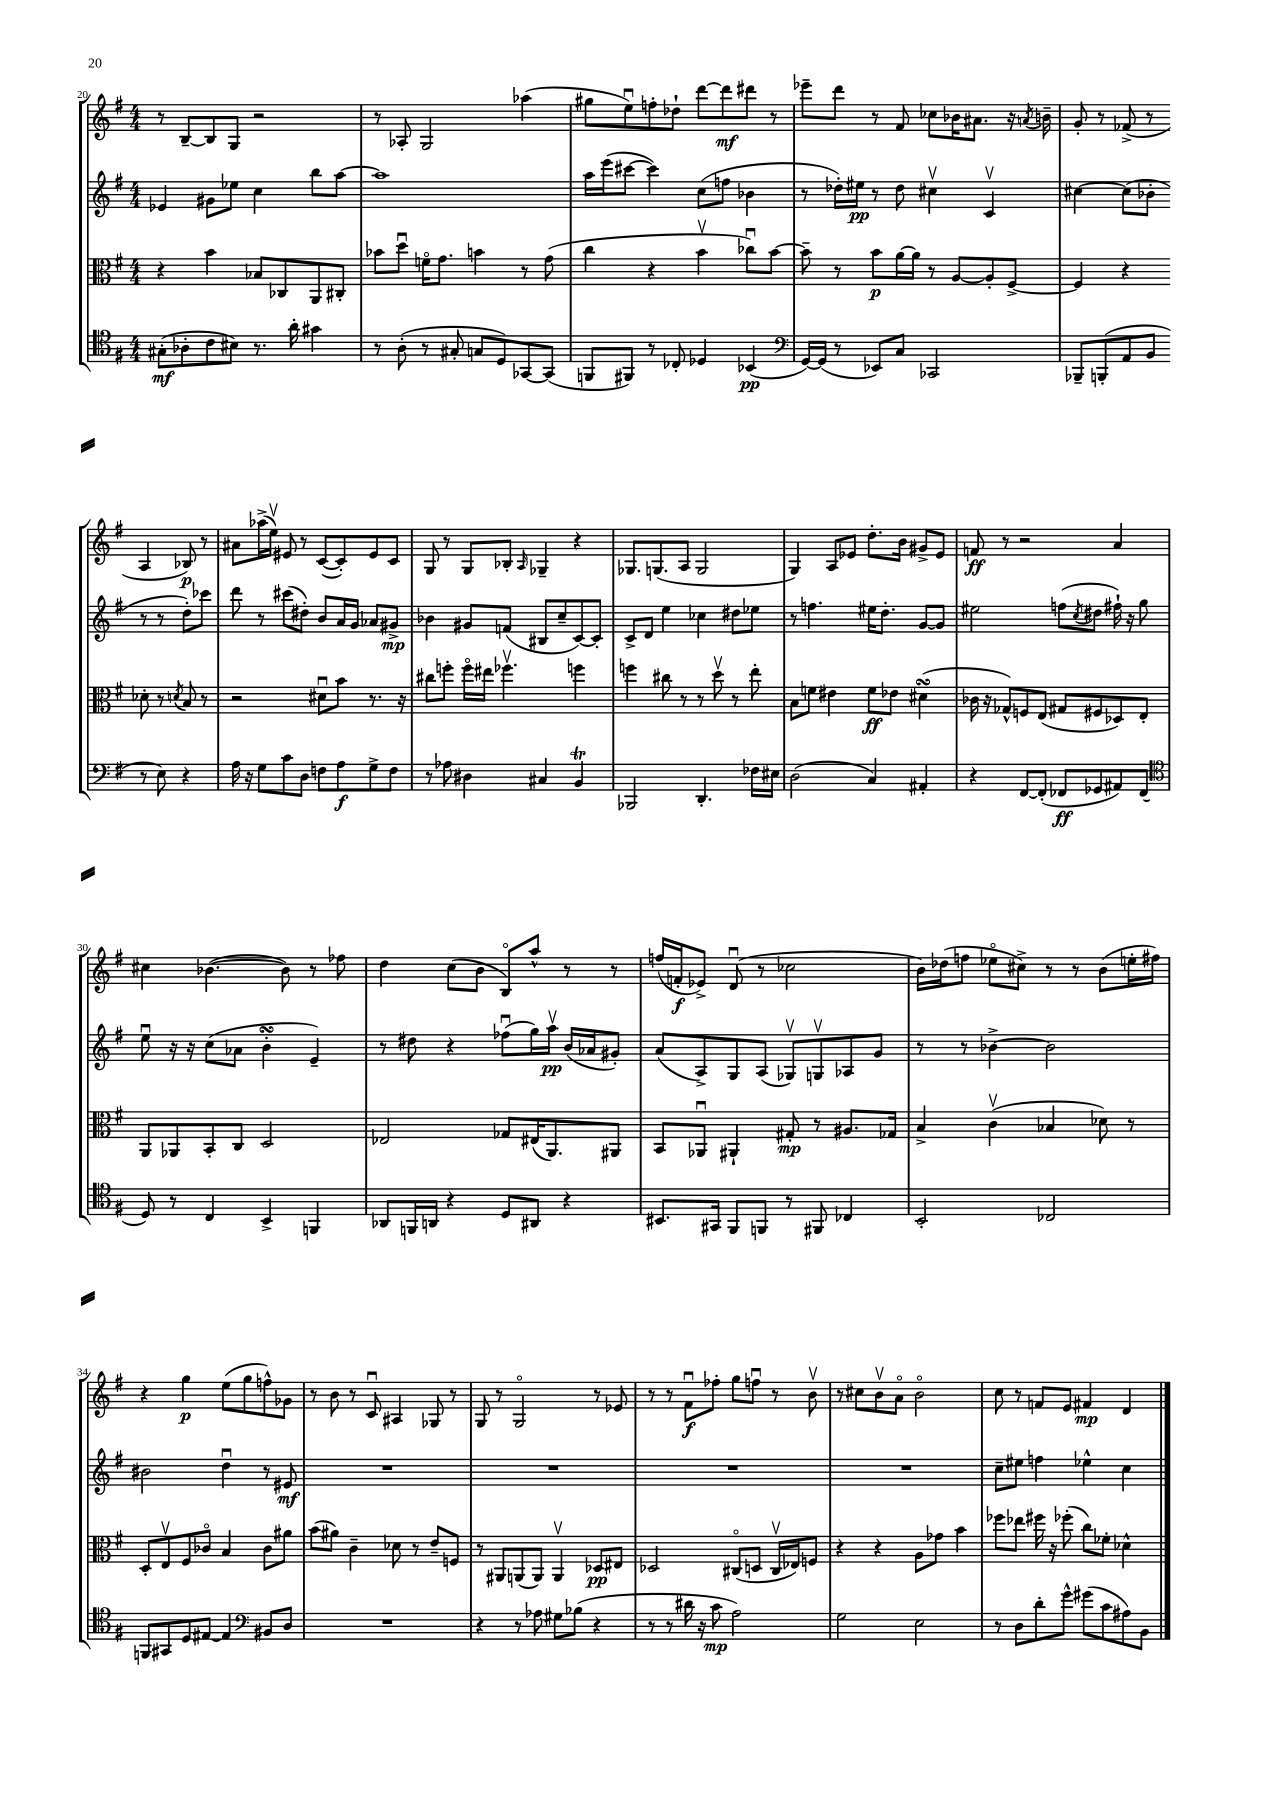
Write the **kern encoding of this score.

**kern	**dynam	**kern	**dynam	**kern	**dynam	**kern	**dynam
*part4	*part4	*part3	*part3	*part2	*part2	*part1	*part1
*staff4	*staff4	*staff3	*staff3	*staff2	*staff2	*staff1	*staff1
*clefC4	*	*clefC3	*	*clefG2	*	*clefG2	*
*k[f#]	*	*k[f#]	*	*k[f#]	*	*k[f#]	*
*M4/4	*	*M4/4	*	*M4/4	*	*M4/4	*
=20	=20	=20	=20	=20	=20	=20	=20
(8G#X'\L	mf	4r	.	4e-X/	.	8r	.
8A-X'\	.	.	.	.	.	[8B~/L	.
8c\	.	4b\	.	8g#X\L	.	8B/]	.
8B#X\J)	.	.	.	8ee-X\J	.	8G/J	.
8.r	.	8B-X/L	.	4cc\	.	2r	.
.	.	8C-X/	.	.	.	.	.
16a'\	.	.	.	.	.	.	.
4g#X\	.	8AA/	.	8bb\L	.	.	.
.	.	8C#X'/J	.	[8aa\J	.	.	.
=21	=21	=21	=21	=21	=21	=21	=21
8r	.	8b-X\L	.	1aa]	.	8r	.
(8A'\	.	8ddu\J	.	.	.	8A-X'/	.
8r	.	16fn\KL	.	.	.	2G/	.
.	.	8.g\J	.	.	.	.	.
8G#X'/	.	.	.	.	.	.	.
8Gn/L	.	4bn\	.	.	.	.	.
8D/)	.	.	.	.	.	.	.
[8GG-X/	.	8r	.	.	.	(4aa-X\	.
(8GG-/J]	.	(8g\	.	.	.	.	.
=22	=22	=22	=22	=22	=22	=22	=22
8FFn/L	.	4cc\	.	16aa\LL	.	8gg#X\L	.
.	.	.	.	(16eee\J	.	.	.
8FF#X/J)	.	.	.	[8ccc#X\J	.	8eeu\)	.
8r	.	4r	.	4ccc#\])	.	8ffn'\	.
8C-X'/	.	.	.	.	.	8dd-X`\J	.
4D-X/	.	4bv\	.	(8cc\L	.	[8ddd\L	.
.	.	.	.	8ffn\J	.	8ddd\]	mf
(4BB-X/	pp	8cc-Xu\L)	.	4b-X\	.	8ddd#X\J	.
.	.	[8b\J	.	.	.	8r	.
=23	=23	=23	=23	=23	=23	=23	=23
*clefF4	*	*	*	*	*	*	*
[16GG/LL)	.	8b~\]	.	8r	.	8eee-X~\L	.
(16GG/JJ]	.	.	.	.	.	.	.
8r	.	8r	.	16dd-X'\LL)	.	8ddd\J	.
.	.	.	.	16ee#X\JJ	pp	.	.
8EE-X/L)	.	8b\L	p	8r	.	8r	.
8C/J	.	[16a\L	.	8dd-\	.	8f#/	.
.	.	16a\JJ]	.	.	.	.	.
2CC-X/	.	8r	.	4cc#Xv\	.	8cc-X\L	.
.	.	[8A/L	.	.	.	16b-X\K	.
.	.	.	.	.	.	8.a#X\J	.
.	.	8A'/]	.	4cv/	.	.	.
.	.	[8F#^/J	.	.	.	16r	.
.	.	.	.	.	.	8qan/	.
.	.	.	.	.	.	16bn~\	.
=24	=24	=24	=24	=24	=24	=24	=24
8BBB-X~/L	.	4F#/]	.	[4cc#X\	.	8g'/	.
(8BBBn'/	.	.	.	.	.	8r	.
8AA/	.	4r	.	(8cc#\L]	.	(8f-X^/	.
8BB/J	.	.	.	8b-X'\J	.	8r	.
8r	.	8d-X'\	.	8r	.	4A/	.
8E\)	.	8r	.	8r	.	.	.
.	.	8qdn/	.	.	.	.	.
4r	.	8B/	.	8dd'\L)	.	8B-X/)	p
.	.	8r	.	8ccc-X\J	.	8r	.
!!LO:LB:g=z
=25	=25	=25	=25	=25	=25	=25	=25
16A\	.	2r	.	8ddd\	.	8a#X\L	.
16r	.	.	.	.	.	.	.
8G\L	.	.	.	8r	.	(16aa-X^\L	.
.	.	.	.	.	.	16eev\JJ)	.
8c\	.	.	.	(8ccc#X\L	.	8e#X/	.
8D\J	.	.	.	8dd#X'\J)	.	8r	.
8Fn\L	.	8d#Xu\L	.	8b/L	.	([8c/L	.
8A\	f	8b\J	.	16a/L	.	8c'/])	.
.	.	.	.	16g/JJ	.	.	.
8G^\	.	8.r	.	8a-X/L	.	8e#/	.
8F\J	.	.	.	8g#X^/J	mp	8c/J	.
.	.	16r	.	.	.	.	.
=26	=26	=26	=26	=26	=26	=26	=26
8r	.	8cc#X\L	.	4b-X\	.	8G/	.
8A-X\	.	8ffn'\J	.	.	.	8r	.
4D#X\	.	16ff\LL	.	8g#X/L	.	8G/L	.
.	.	16ee#X\JJ	.	.	.	.	.
.	.	4.ff-Xv\	.	(8fn/J	.	8B-X'/J	.
.	.	.	.	.	.	16qqA/	.
4C#X/	.	.	.	8B#X/L	.	4G-X~/	.
.	.	.	.	8cc~/	.	.	.
4BBt/	.	4ffn\	.	[8c/)	.	4r	.
.	.	.	.	8c'/J]	.	.	.
=27	=27	=27	=27	=27	=27	=27	=27
2BBB-X/	.	4ffn\	.	8c^/L	.	8.G-X/L	.
.	.	.	.	8d/J	.	.	.
.	.	.	.	.	.	(8.Gn/	.
.	.	8cc#X\	.	4ee\	.	.	.
.	.	8r	.	.	.	8A/J	.
4.DD'/	.	8r	.	4cc-X\	.	2G/	.
.	.	8ddv\	.	.	.	.	.
.	.	8r	.	8dd#X\L	.	.	.
16F-X\LL	.	8ee'\	.	8ee-X\J	.	.	.
16E#X\JJ	.	.	.	.	.	.	.
=28	=28	=28	=28	=28	=28	=28	=28
(2D\	.	8B\L	.	8r	.	4G/)	.
.	.	8fn\J	.	4.ffn\	.	.	.
.	.	4e#X\	.	.	.	8A/L	.
.	.	.	.	.	.	8e-X/J	.
4C/)	.	8f\L	ff	16ee#X\KL	.	8.dd'\L	.
.	.	.	.	8.dd'\J	.	.	.
.	.	8e-X\J	.	.	.	.	.
.	.	.	.	.	.	16b\Jk	.
4AA#X'/	.	(4d#XsSsS\	.	[8g/L	.	8g#X^/L	.
.	.	.	.	8g/J]	.	8e-/J	.
=29	=29	=29	=29	=29	=29	=29	=29
4r	.	16c-X\	.	2ee#X\	.	8fn/	ff
.	.	16r	.	.	.	.	.
.	.	8G-X^^/L)	.	.	.	8r	.
[8FF#/L	.	8Fn/	.	.	.	2r	.
(8FF#'/J]	.	(8E/J	.	.	.	.	.
8FF-X/L	ff	8G#X/L	.	(8ffn\L	.	.	.
.	.	.	.	8qcc/	.	.	.
8GG-X/	.	8F#X/	.	8dd#X\J	.	.	.
8AA#X/)	.	8D-X/)	.	16ff#X`\)	.	4a/	.
.	.	.	.	16r	.	.	.
(8FF-/J	.	8E'/J	.	8gg\	.	.	.
!!LO:LB:g=z
=30	=30	=30	=30	=30	=30	=30	=30
*clefC4	*	*	*	*	*	*	*
8D/)	.	8AA/L	.	8eeu\	.	4cc#X\	.
8r	.	8AA-X/	.	16r	.	.	.
.	.	.	.	16r	.	.	.
4C/	.	8BB'/	.	(8cc\L	.	([4.b-X\	.
.	.	8C/J	.	8a-X\J	.	.	.
4BB^/	.	2D/	.	4bsSsS'\	.	.	.
.	.	.	.	.	.	8b-\])	.
4FFn/	.	.	.	4e~/)	.	8r	.
.	.	.	.	.	.	8ff-X\	.
=31	=31	=31	=31	=31	=31	=31	=31
8AA-X/L	.	2E-X/	.	8r	.	4dd\	.
16FFn/L	.	.	.	8dd#X\	.	.	.
16AAn/JJ	.	.	.	.	.	.	.
4r	.	.	.	4r	.	(8cc\L	.
.	.	.	.	.	.	8b\J	.
8D/L	.	8G-X/L	.	(8ff-Xu\L	.	8B/L)	.
8AA#X/J	.	(16E#X/K	.	16gg\L)	.	8aa^^/J	.
.	.	8.AA/)	.	16aav\JJ	pp	.	.
4r	.	.	.	(16b/LL	.	8r	.
.	.	.	.	16a-X/J	.	.	.
.	.	8AA#X/J	.	8g#X'/J)	.	8r	.
=32	=32	=32	=32	=32	=32	=32	=32
8.BB#X/L	.	8BB/L	.	(8a/L	.	(16ffn/LL	.
.	.	.	.	.	.	16fn'/J	f
.	.	8AA-Xu/J	.	8A^/)	.	8e-X^/J)	.
16GG#X/Jk	.	.	.	.	.	.	.
8FF#/L	.	4AA#X`/	.	8G/	.	(8du/	.
8FFn/J	.	.	.	(8A/J	.	8r	.
8r	.	8G#X'/	mp	8G-Xv/L)	.	2cc-X\	.
8FF#X/	.	8r	.	8Gnv/	.	.	.
4C-X/	.	8.A#X/L	.	8A-X/	.	.	.
.	.	.	.	8g/J	.	.	.
.	.	16G-X/Jk	.	.	.	.	.
=33	=33	=33	=33	=33	=33	=33	=33
2BB'/	.	4B^/	.	8r	.	16b\LL)	.
.	.	.	.	.	.	(16dd-X\J	.
.	.	.	.	8r	.	8ffn\J	.
.	.	(4cv\	.	[4b-X^\	.	8ee-X\L	.
.	.	.	.	.	.	8cc#X^\J)	.
2C-X/	.	4B-X/	.	2b-\]	.	8r	.
.	.	.	.	.	.	8r	.
.	.	8d-X\)	.	.	.	(8b\L	.
.	.	8r	.	.	.	16een'\L	.
.	.	.	.	.	.	16ff#X\JJ)	.
!!LO:LB:g=z
=34	=34	=34	=34	=34	=34	=34	=34
8FFn/L	.	8D'/L	.	2b#X\	.	4r	.
8GG#X/	.	8Ev/	.	.	.	.	.
8D/	.	8F#/	.	.	.	4gg\	p
[8E#X/J	.	8c-X/J	.	.	.	.	.
4E#/]	.	4B/	.	4ddu\	.	(8ee\L	.
.	.	.	.	.	.	8gg\	.
*clefF4	*	*	*	*	*	*	*
8BB#X/L	.	8c-\L	.	8r	.	8ffn^^\)	.
8D/J	.	8a#X\J	.	8e#X/	mf	8g-X\J	.
=35	=35	=35	=35	=35	=35	=35	=35
1r	.	(8b\L	.	1r	.	8r	.
.	.	8a#X\J)	.	.	.	8b\	.
.	.	4c~\	.	.	.	8r	.
.	.	.	.	.	.	8cu/	.
.	.	8d-X\	.	.	.	4A#X/	.
.	.	8r	.	.	.	.	.
.	.	8e~/L	.	.	.	8G-X/	.
.	.	8Fn/J	.	.	.	8r	.
=36	=36	=36	=36	=36	=36	=36	=36
4r	.	8r	.	1r	.	8G/	.
.	.	8AA#X/L	.	.	.	8r	.
8r	.	(8AAn/	.	.	.	2G/	.
8A-X\	.	8AA/J)	.	.	.	.	.
8G#X\L	.	4AAv/	.	.	.	.	.
(8B-X\J	.	.	.	.	.	.	.
4r	.	8D-X/L	pp	.	.	8r	.
.	.	8E#X/J	.	.	.	8e-X/	.
=37	=37	=37	=37	=37	=37	=37	=37
8r	.	2D-X/	.	1r	.	8r	.
8r	.	.	.	.	.	8r	.
16d#X\	.	.	.	.	.	8f#u\L	f
16r	.	.	.	.	.	.	.
8c\	mp	.	.	.	.	8ff-X'\J	.
2A\)	.	(8C#X/L	.	.	.	8gg\L	.
.	.	8Dn/J	.	.	.	8ffnu\J	.
.	.	16C#v/LL	.	.	.	8r	.
.	.	16E-X/J)	.	.	.	.	.
.	.	8Fn/J	.	.	.	8bv\	.
=38	=38	=38	=38	=38	=38	=38	=38
2G\	.	4r	.	1r	.	8r	.
.	.	.	.	.	.	8cc#X\L	.
.	.	4r	.	.	.	8bv\	.
.	.	.	.	.	.	8a\J	.
2E\	.	8A\L	.	.	.	2b\	.
.	.	8g-X\J	.	.	.	.	.
.	.	4b\	.	.	.	.	.
=39	=39	=39	=39	=39	=39	=39	=39
8r	.	8ff-X\L	.	8cc~\L	.	8cc\	.
8D\L	.	8ee-X\J	.	8ee#X\J	.	8r	.
8d'\	.	16ff#X\	.	4ffn\	.	8fn/L	.
.	.	16r	.	.	.	.	.
8g^^\J	.	(8ff-X'\	.	.	.	8e/J	.
(8g#X\L	.	8cc\L)	.	4ee-X^^\	.	4f#X/	mp
8c\	.	8f-X'\J	.	.	.	.	.
8A#X\)	.	4d-X^^\	.	4cc\	.	4d/	.
8BB\J	.	.	.	.	.	.	.
==	==	==	==	==	==	==	==
*-	*-	*-	*-	*-	*-	*-	*-
